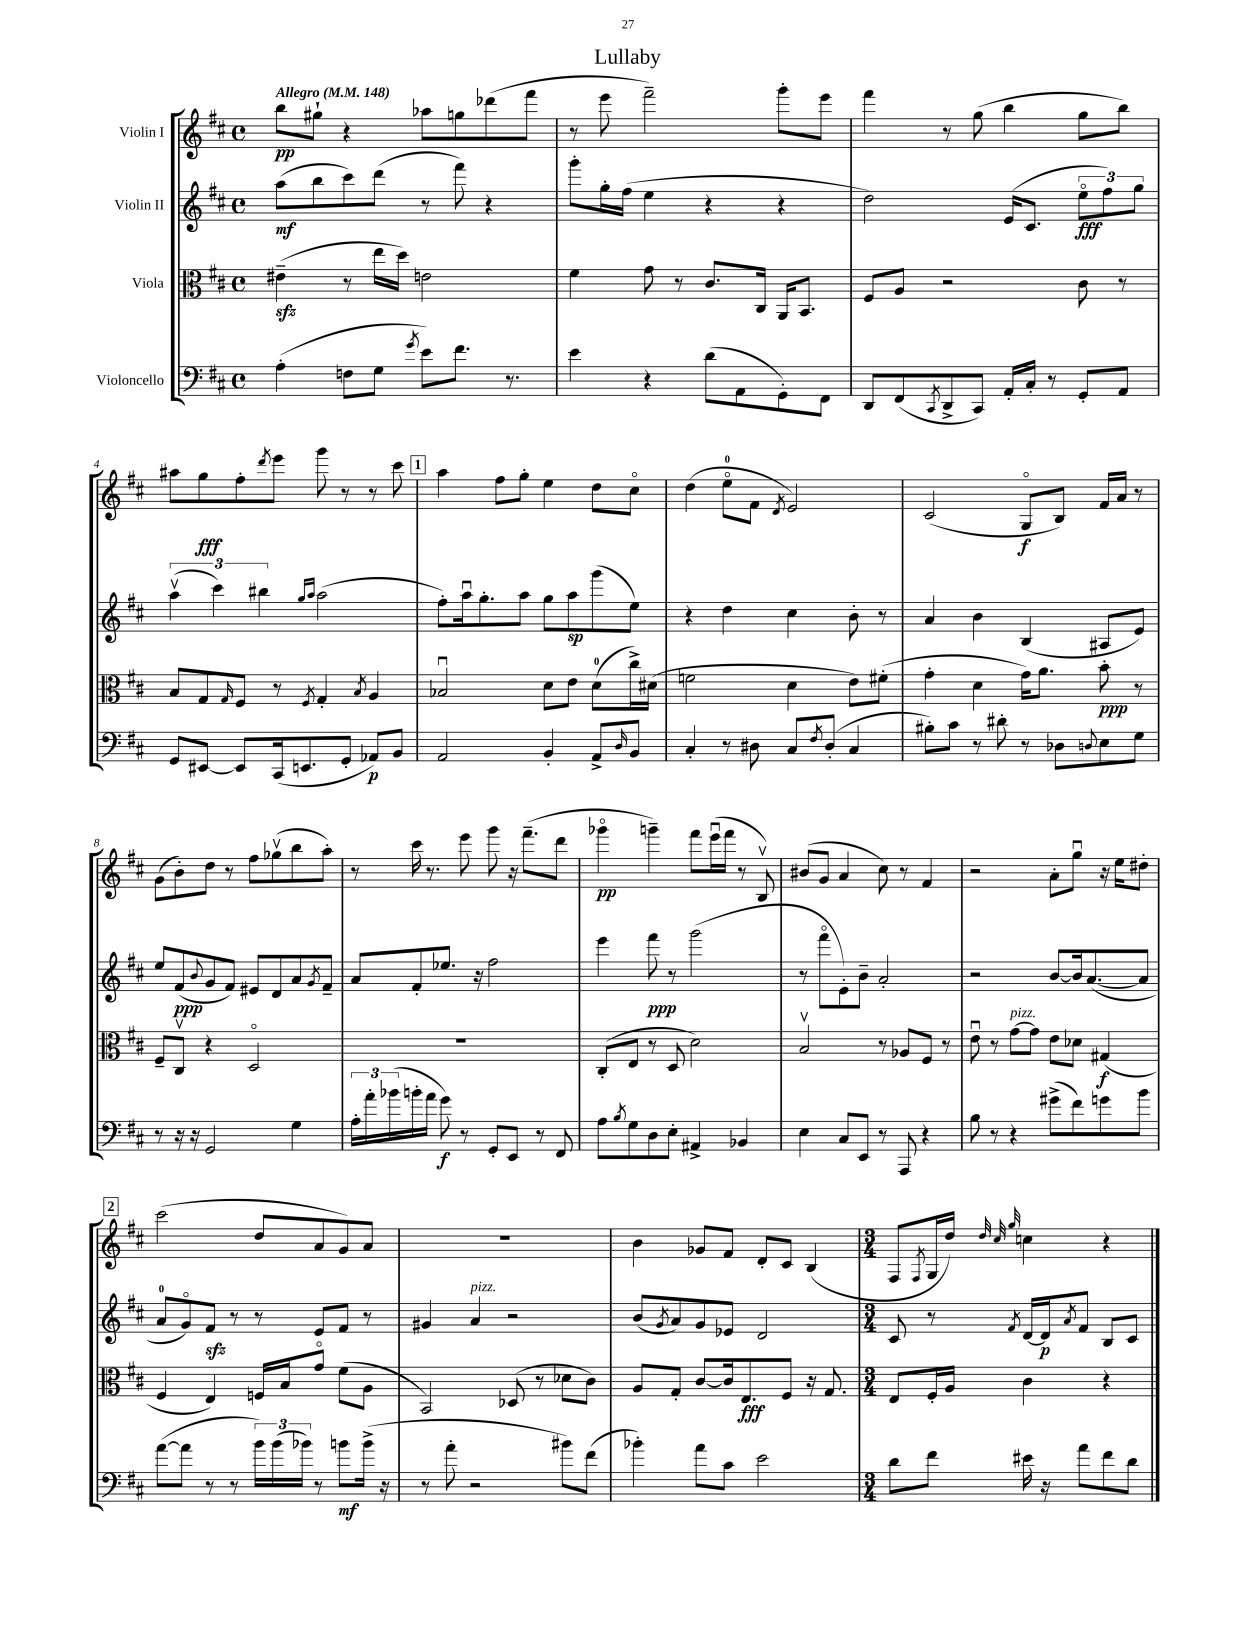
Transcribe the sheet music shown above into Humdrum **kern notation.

**kern	**dynam	**kern	**dynam	**kern	**dynam	**kern	**dynam
*part4	*part4	*part3	*part3	*part2	*part2	*part1	*part1
*staff4	*staff4	*staff3	*staff3	*staff2	*staff2	*staff1	*staff1
*I"Violoncello	*	*I"Viola	*	*I"Violin II	*	*I"Violin I	*
*clefF4	*	*clefC3	*	*clefG2	*	*clefG2	*
*k[f#c#]	*	*k[f#c#]	*	*k[f#c#]	*	*k[f#c#]	*
*M4/4	*	*M4/4	*	*M4/4	*	*M4/4	*
*met(c)	*	*met(c)	*	*met(c)	*	*met(c)	*
*MM148	*	*MM148	*	*MM148	*	*MM148	*
=1	=1	=1	=1	=1	=1	=1	=1
!	!	!	!	!	!	!LO:TX:a:B:t=Allegro	!
(4A'\	.	(4e#Xzz~\	.	(8aa\L	mf	8bb\L	pp
.	.	.	.	8bb\	.	8gg#X`\J	.
8Fn\L	.	8r	.	8ccc#\)	.	4r	.
8G\J	.	16ee\LL	.	(8ddd\J	.	.	.
.	.	16dd\JJ)	.	.	.	.	.
8qg/	.	.	.	.	.	.	.
8e\L)	.	2en\	.	8r	.	8aa-X\L	.
8.f#\J	.	.	.	8fff#\)	.	8ggn\	.
.	.	.	.	4r	.	(8ddd-X\	.
8.r	.	.	.	.	.	.	.
.	.	.	.	.	.	8fff#\J	.
=2	=2	=2	=2	=2	=2	=2	=2
4e\	.	4f#\	.	8ggg'\L	.	8r	.
.	.	.	.	16gg'\L	.	8eee\	.
.	.	.	.	(16ff#\JJ	.	.	.
4r	.	8g\	.	4ee\	.	2fff#~\)	.
.	.	8r	.	.	.	.	.
(8d\L	.	8.c#/L	.	4r	.	.	.
8AA\	.	.	.	.	.	.	.
.	.	16C#/Jk	.	.	.	.	.
8GG'\)	.	16AA/KL	.	4r	.	8ggg'\L	.
.	.	8.BB/J	.	.	.	.	.
8FF#\J	.	.	.	.	.	8eee\J	.
=3	=3	=3	=3	=3	=3	=3	=3
8DD/L	.	8F#/L	.	2dd\)	.	4fff#\	.
(8FF#/	.	8A/J	.	.	.	.	.
8qCC#/	.	.	.	.	.	.	.
8DD^/	.	2r	.	.	.	8r	.
8CC#/J)	.	.	.	.	.	(8gg\	.
16AA'/LL	.	.	.	(16e/KL	.	4bb\	.
16C#'/JJ	.	.	.	8.c#/J	.	.	.
8r	.	.	.	.	.	.	.
8GG'/L	.	8c#\	.	12ee\L	fff	8gg\L	.
.	.	.	.	12ff#\)	.	.	.
8AA/J	.	8r	.	.	.	8bb\J)	.
.	.	.	.	12gg\J	.	.	.
!!LO:LB:g=z
=4	=4	=4	=4	=4	=4	=4	=4
8GG/L	.	8B/L	.	(6aav\	.	8aa#X\L	.
[8EE#X/J	.	8G/	.	.	.	8gg\	fff
.	.	.	.	6ccc#\)	.	.	.
.	.	16qqG/	.	.	.	.	.
8EE#/L]	.	8F#/J	.	.	.	8ff#'\	.
.	.	.	.	6bb#X\	.	.	.
.	.	.	.	.	.	8qddd/	.
(16CC#/k	.	8r	.	.	.	8eee\J	.
8.EEn/	.	.	.	.	.	.	.
.	.	.	.	16qqgg/LL	.	.	.
.	.	8qF#/	.	16qqaa/JJ	.	.	.
.	.	4G'/	.	(2aa\	.	8ggg\	.
8GG'/J	.	.	.	.	.	8r	.
.	.	8qB/	.	.	.	.	.
8AA-X/L)	p	4A/	.	.	.	8r	.
8BB/J	.	.	.	.	.	8ccc#\	.
!!LO:REH:place=s1:t=1
=5	=5	=5	=5	=5	=5	=5	=5
2AA/	.	2B-Xu/	.	8ff#'\L)	.	4aa\	.
.	.	.	.	16aau\k	.	.	.
.	.	.	.	8.gg'\	.	.	.
.	.	.	.	.	.	8ff#\L	.
.	.	.	.	8aa\J	.	8gg'\J	.
4BB'/	.	8d\L	.	8gg\L	.	4ee\	.
.	.	8e\J	.	8aa\	sp	.	.
8AA^/L	.	(8d\L	.	(8ggg\	.	8dd\L	.
16qqD/	.	.	.	.	.	.	.
8BB/J	.	16cc#^\L)	.	8ee\J)	.	8cc#\J	.
.	.	(16d#X\JJ	.	.	.	.	.
=6	=6	=6	=6	=6	=6	=6	=6
4C#'/	.	2fn\	.	4r	.	(4dd\	.
8r	.	.	.	4dd\	.	8ee\L	.
8D#X\	.	.	.	.	.	8f#\J	.
.	.	.	.	.	.	8qd/	.
8C#/L	.	4d\	.	4cc#\	.	2e/)	.
8qF#/	.	.	.	.	.	.	.
(8D#'/J	.	.	.	.	.	.	.
4C#/	.	8e\L)	.	8b'\	.	.	.
.	.	(8f#X'\J	.	8r	.	.	.
=7	=7	=7	=7	=7	=7	=7	=7
8B#X'\L)	.	4g'\	.	4a/	.	(2c#/	.
8c#\J	.	.	.	.	.	.	.
8r	.	4d\	.	4b\	.	.	.
8d#X'\	.	.	.	.	.	.	.
8r	.	16g\KL)	.	(4B/	.	8G/L	f
.	.	8.a\J	.	.	.	.	.
8D-X\L	.	.	.	.	.	8B/J)	.
8qqDn/	.	.	.	.	.	.	.
8E\	.	8b'\	ppp	8A#X/L	.	16f#/LL	.
.	.	.	.	.	.	16a/JJ	.
8G\J	.	8r	.	8e/J)	.	8r	.
!!LO:LB:g=z
=8	=8	=8	=8	=8	=8	=8	=8
8r	.	8F#~/L	.	8ee/L	.	(8g\L	.
16r	.	8C#v/J	.	(8f#/	ppp	8b'\)	.
16r	.	.	.	.	.	.	.
.	.	.	.	8qqb/	.	.	.
2GG/	.	4r	.	8g/	.	8dd\J	.
.	.	.	.	8f#/J)	.	8r	.
.	.	2D/	.	8e#X/L	.	8ff#\L	.
.	.	.	.	8d/	.	(8gg-Xv\	.
4G\	.	.	.	8a/	.	8bb\	.
.	.	.	.	8qg/	.	.	.
.	.	.	.	8f#~/J	.	8aa'\J)	.
=9	=9	=9	=9	=9	=9	=9	=9
24A'\LL	.	1r	.	8a/L	.	8r	.
24a'\	.	.	.	.	.	.	.
(24b-X\	.	.	.	.	.	.	.
16bn'\	.	.	.	8f#'/	.	16ccc#\	.
16a\JJ	.	.	.	.	.	8.r	.
8g\)	f	.	.	8.ee-X/J	.	.	.
8r	.	.	.	.	.	8eee\	.
.	.	.	.	16r	.	.	.
8GG'/L	.	.	.	2ff#\	.	8ggg\	.
8EE/J	.	.	.	.	.	16r	.
.	.	.	.	.	.	(8.fff#~\L	.
8r	.	.	.	.	.	.	.
8FF#/	.	.	.	.	.	8ddd\J	.
=10	=10	=10	=10	=10	=10	=10	=10
8A\L	.	(8C#'/L	.	4eee\	.	4ggg-X\	pp
8qB/	.	.	.	.	.	.	.
8G\	.	8E/J	.	.	.	.	.
8D\	.	8r	.	8fff#\	ppp	4gggn~\)	.
8E'\J	.	8D/	.	8r	.	.	.
4AA#X^/	.	2d\)	.	(2ggg\	.	8fff#\L	.
.	.	.	.	.	.	(16eeeu\L	.
.	.	.	.	.	.	16fff#\JJ	.
4BB-X/	.	.	.	.	.	8r	.
.	.	.	.	.	.	8Bv/)	.
=11	=11	=11	=11	=11	=11	=11	=11
4E\	.	2Bv/	.	8r	.	(8b#X/L	.
.	.	.	.	8fff#\L	.	8g/J	.
8C#/L	.	.	.	8e'\)	.	4a/	.
8EE/J	.	.	.	8b~\J	.	.	.
8r	.	8r	.	2a'/	.	8cc#\)	.
8AAA/	.	8A-X/L	.	.	.	8r	.
4r	.	8F#/J	.	.	.	4f#/	.
.	.	8r	.	.	.	.	.
=12	=12	=12	=12	=12	=12	=12	=12
8B\	.	8eu\	.	2r	.	2r	.
8r	.	8r	.	.	.	.	.
!	!	!LO:TX:a:i:t=pizz.	!	!	!	!	!
4r	.	[8g\L	.	.	.	.	.
.	.	8g\J]	.	.	.	.	.
(8g#X^\L	.	8e\L	.	[8b/L	.	8a'\L	.
8f#\)	.	8d-X\J	.	16b/k]	.	8ggu\J	.
.	.	.	.	([8.a/	.	.	.
8gn\	.	(4G#X/	f	.	.	16r	.
.	.	.	.	.	.	16ee\KL	.
8b\J	.	.	.	8a/J]	.	8dd#X'\J	.
!!LO:LB:g=z
!!LO:REH:place=s1:t=2
=13	=13	=13	=13	=13	=13	=13	=13
([8a\L	.	4F#/	.	8a/L	.	(2ccc#\	.
8a\J]	.	.	.	8g/)	.	.	.
8r	.	4E/)	.	8f#zz/J	.	.	.
8r	.	.	.	8r	.	.	.
24b\LL)	.	16Fn/LL	.	8r	.	8dd/L	.
(24b\	.	.	.	.	.	.	.
.	.	16B/J	.	.	.	.	.
24b-X\JJ)	.	.	.	.	.	.	.
8r	.	8g/J	.	8e/L	.	8a/	.
8bn\L	mf	(8f#\L	.	8f#/J	.	8g/)	.
(16b^\Jk	.	8A\J	.	8r	.	8a/J	.
16r	.	.	.	.	.	.	.
=14	=14	=14	=14	=14	=14	=14	=14
8r	.	2BB/)	.	4g#X/	.	1r	.
8a'\	.	.	.	.	.	.	.
!	!	!	!	!LO:TX:a:i:t=pizz.	!	!	!
2r	.	.	.	4a/	.	.	.
.	.	(8D-X/	.	2r	.	.	.
.	.	8r	.	.	.	.	.
8b#X\L)	.	8d-X\L	.	.	.	.	.
(8f#\J	.	8c#\J)	.	.	.	.	.
=15	=15	=15	=15	=15	=15	=15	=15
4b-X'\)	.	8A/L	.	(8b/L	.	4b\	.
.	.	.	.	8qg/	.	.	.
.	.	8G'/J	.	8a/)	.	.	.
8a\L	.	[8c#/L	.	8g/	.	8g-X/L	.
8c#\J	.	16c#/k]	.	8e-X/J	.	8f#/J	.
.	.	8.E/	fff	.	.	.	.
2e\	.	.	.	2d/	.	8d'/L	.
.	.	8F#/J	.	.	.	8c#/J	.
.	.	16r	.	.	.	(4B/	.
.	.	8.G/	.	.	.	.	.
=16	=16	=16	=16	=16	=16	=16	=16
*M3/4	*	*M3/4	*	*M3/4	*	*M3/4	*
8d\L	.	8E/L	.	8c#/	.	8F#/L	.
.	.	.	.	.	.	8qF#/	.
8f#\J	.	16F#'/L	.	8r	.	16G/L	.
.	.	16A/JJ	.	.	.	16dd/JJ)	.
.	.	.	.	.	.	32qqdd/	.
.	.	.	.	.	.	32qqcc#/	.
.	.	.	.	8qf#/	.	32qqgg/	.
16e#X\	.	4c#\	.	[16d/LL	.	4ccn\	.
16r	.	.	.	16d/J]	p	.	.
.	.	.	.	8qa/	.	.	.
8a\L	.	.	.	8f#/J	.	.	.
8f#\	.	4r	.	8B/L	.	4r	.
8d\J	.	.	.	8c#/J	.	.	.
==	==	==	==	==	==	==	==
*-	*-	*-	*-	*-	*-	*-	*-
